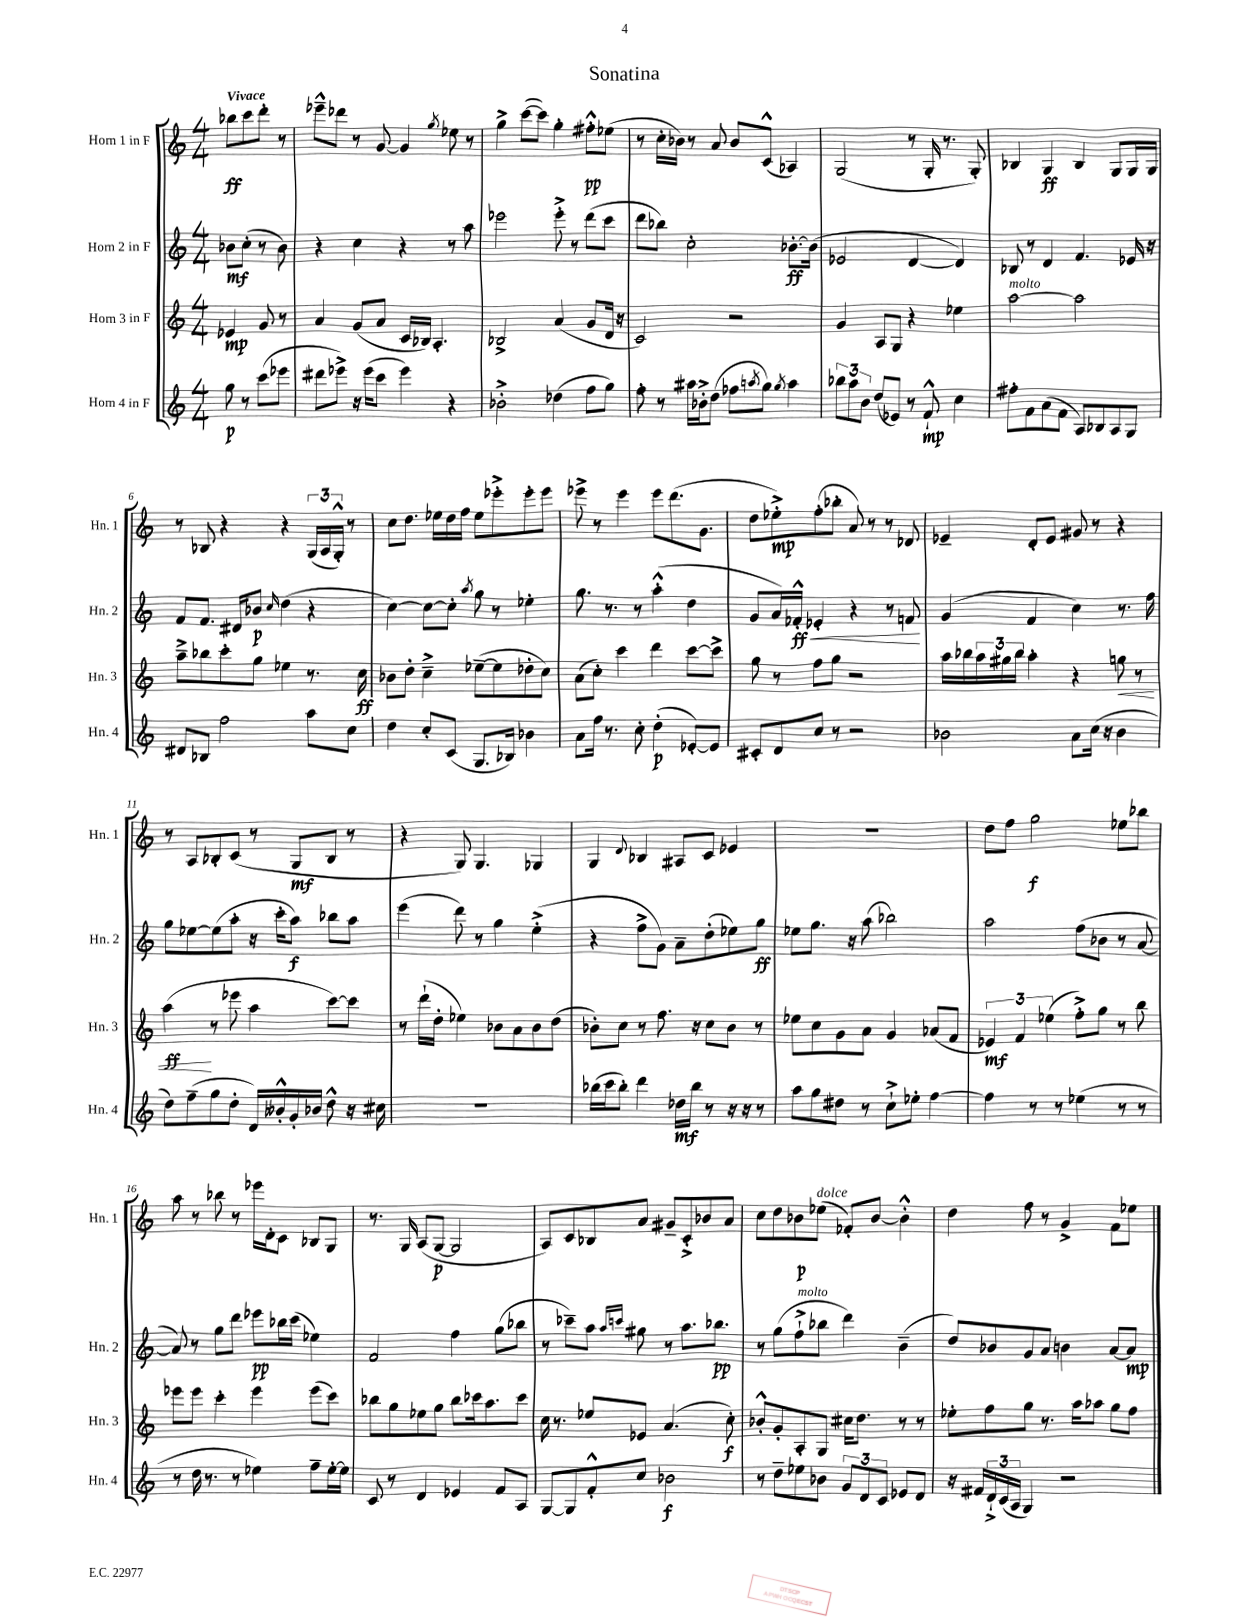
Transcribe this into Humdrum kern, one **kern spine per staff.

**kern	**dynam	**kern	**dynam	**kern	**dynam	**kern	**dynam
*part4	*part4	*part3	*part3	*part2	*part2	*part1	*part1
*staff4	*staff4	*staff3	*staff3	*staff2	*staff2	*staff1	*staff1
*I"Horn 4 in F	*	*I"Horn 3 in F	*	*I"Horn 2 in F	*	*I"Horn 1 in F	*
*I'Hn. 4	*	*I'Hn. 3	*	*I'Hn. 2	*	*I'Hn. 1	*
*clefG2	*	*clefG2	*	*clefG2	*	*clefG2	*
*k[]	*	*k[]	*	*k[]	*	*k[]	*
*M4/4	*	*M4/4	*	*M4/4	*	*M4/4	*
=	=	=	=	=	=	=	=
!	!	!	!	!	!	!LO:TX:a:B:t=Vivace	!
8gg\	p	4e-X/	mp	8b-X\L	mf	8bb-X\L	ff
8r	.	.	.	(8cc'\J	.	8ccc\	.
(8ccc\L	.	8g/	.	8r	.	8ddd'\J	.
8eee-X\J	.	8r	.	8b-\)	.	8r	.
=1	=1	=1	=1	=1	=1	=1	=1
8ddd#X\L	.	4a/	.	4r	.	8eee-X~^^\L	.
8eee-X^\J)	.	.	.	.	.	8ddd-X\J	.
16r	.	(8g/L	.	4cc\	.	8r	.
(16eee-\KL	.	.	.	.	.	.	.
8ccc\J	.	8a/J	.	.	.	[8g/	.
4eee-\)	.	16c/LL	.	4r	.	4g/]	.
.	.	16B-X/JJ)	.	.	.	.	.
.	.	4.A'/	.	.	.	.	.
.	.	.	.	.	.	8qgg/	.
4r	.	.	.	8r	.	8ee-X\	.
.	.	.	.	8aa\	.	8r	.
=2	=2	=2	=2	=2	=2	=2	=2
2b-X'^\	.	2B-X^/	.	2eee-X\	.	4gg^\	.
.	.	.	.	.	.	([8ccc\L	.
.	.	.	.	.	.	8ccc\J])	.
(4dd-X\	.	(4a/	.	8eee-'^\	.	4gg'\	.
.	.	.	.	8r	.	.	.
8ff\L	.	8g/L	.	(8ddd\L	.	8ff#X'^^\L	pp
8gg\J)	.	16d/Jk	.	8ccc\J	.	(8ee-X\J	.
.	.	16r	.	.	.	.	.
=3	=3	=3	=3	=3	=3	=3	=3
8ff'\	.	2c/)	.	8ddd\L	.	8r	.
8r	.	.	.	8bb-X\J)	.	16cc'\LL	.
.	.	.	.	.	.	16b-X\JJ)	.
16aa#X\LL	.	.	.	2cc'\	.	8r	.
16b-X'^\J	.	.	.	.	.	.	.
(8dd\J	.	.	.	.	.	8a/	.
8ff-X\L	.	2r	.	.	.	8b-/L	.
8qaan/	.	.	.	.	.	.	.
8gg\J)	.	.	.	.	.	(8c^^/J	.
8qgg/	.	.	.	.	.	.	.
4aa\	.	.	.	[8.b-X'\L	ff	4A-X/)	.
.	.	.	.	(16b-\Jk]	.	.	.
=4	=4	=4	=4	=4	=4	=4	=4
12bb-X\L	.	4g/	.	2e-X/	.	(2G/	.
12aa\	.	.	.	.	.	.	.
12b\J	.	.	.	.	.	.	.
(8dd/L	.	8A/L	.	.	.	.	.
8e-X/J)	.	8G/J	.	.	.	.	.
8r	.	4r	.	[4d/	.	8r	.
8f`^^/	mp	.	.	.	.	16G'/	.
.	.	.	.	.	.	8.r	.
4cc\	.	4ee-X\	.	4d/])	.	.	.
.	.	.	.	.	.	8G'/)	.
=5	=5	=5	=5	=5	=5	=5	=5
!	!	!LO:TX:a:i:t=molto	!	!	!	!	!
8ff#X'\L	.	[2aa\	.	8B-X/	.	4B-X/	.
8f\	.	.	.	8r	.	.	.
(8a\	.	.	.	4d/	.	4G/	ff
8f\J	.	.	.	.	.	.	.
8A/L)	.	2aa\]	.	4.f/	.	4B-/	.
8B-X/	.	.	.	.	.	.	.
8A/	.	.	.	.	.	8G/L	.
8G/J	.	.	.	16e-X/	.	16G/L	.
.	.	.	.	16r	.	16G/JJ	.
!!LO:LB:g=z
=6	=6	=6	=6	=6	=6	=6	=6
8d#X/L	.	8aa~^\L	.	8f/L	.	8r	.
8B-X/J	.	8bb-X\	.	8.f/J	.	8B-X/	.
2ff\	.	8ccc'\	.	.	.	4r	.
.	.	.	.	16d#X/KL	.	.	.
.	.	8gg\J	.	8b-X/J	p	.	.
.	.	.	.	16qqcc/	.	.	.
.	.	4ee-X\	.	(4dd\	.	4r	.
8aa\L	.	8.r	.	4r	.	(24G/LL	.
.	.	.	.	.	.	24A/	.
.	.	.	.	.	.	24G'^^/JJ)	.
8cc\J	.	.	.	.	.	8r	.
.	.	16cc\	ff	.	.	.	.
=7	=7	=7	=7	=7	=7	=7	=7
4dd\	.	8b-X\L	.	[4cc\)	.	8cc\L	.
.	.	8dd'\J	.	.	.	8.dd\J	.
8cc'/L	.	4cc~^\	.	8cc\L_	.	.	.
.	.	.	.	.	.	16ee-X\LL	.
(8c/J	.	.	.	8cc'\J]	.	16dd\	.
.	.	.	.	.	.	16ff\JJ	.
.	.	.	.	8qaa/	.	.	.
8.G/L	.	([8ee-X~\L	.	8gg\	.	8ee-\L	.
.	.	8ee-\]	.	8r	.	8eee-X'^\	.
16B-X/Jk)	.	.	.	.	.	.	.
4b-X\	.	8dd-X'\	.	4ee-X'\	.	8eee-'\	.
.	.	8cc\J)	.	.	.	8eee-\J	.
=8	=8	=8	=8	=8	=8	=8	=8
8a\L	.	(8a\L	.	8.gg\	.	8eee-X^\	.
16ff\Jk	.	8cc'\J)	.	.	.	8r	.
8.r	.	.	.	8.r	.	.	.
.	.	4ccc\	.	.	.	4eee-\	.
8cc'\	.	.	.	8r	.	.	.
(4dd'\	p	4ddd\	.	(4aa'^^\	.	8eee-\L	.
.	.	.	.	.	.	(8.ddd\	.
[8e-X'/L)	.	[8ccc\L	.	4dd\	.	.	.
.	.	.	.	.	.	8.g\J	.
8e-/J]	.	8ccc^\J]	.	.	.	.	.
=9	=9	=9	=9	=9	=9	=9	=9
8c#X'/L	.	8gg\	.	8g/L	.	8dd\L	.
8d/	.	8r	.	16a/L)	.	8ee-X'^\)	mp
!	!	!	!	!	!LO:HP:b	!	!
.	.	.	.	16f-X'^^/JJ	< ff	.	.
8cc/J	.	8ff\L	.	4e-X'/	.	(8ff'\	.
8r	.	8gg\J	.	.	.	8bb-X'\J	.
2r	.	2r	.	4r	.	8a/)	.
.	.	.	.	.	.	8r	.
.	.	.	.	8r	.	8r	.
.	.	.	.	8fn/	.	8d-X/	.
.	.	.	.	.	[	.	.
=10	=10	=10	=10	=10	=10	=10	=10
2b-X\	.	16aa\LL	.	(4g/	.	4e-X~/	.
.	.	16bb-X\	.	.	.	.	.
.	.	24aa\	.	.	.	.	.
.	.	24gg#X\	.	.	.	.	.
.	.	24bb-\JJ	.	.	.	.	.
.	.	4aa'\	.	4f/	.	8d'/L	.
.	.	.	.	.	.	8e-/J	.
8a\L	.	4r	.	4cc\)	.	8g#X/	.
(16cc\Jk	.	.	.	.	.	8r	.
16r	.	.	.	.	.	.	.
!	!	!	!LO:HP:b	!	!	!	!
4b-\	.	8ggn\	<	8.r	.	4r	.
.	.	8r	.	.	.	.	.
.	.	.	.	16ff\	.	.	.
!!LO:LB:g=z
=11	=11	=11	=11	=11	=11	=11	=11
8dd\L)	.	(4aa\	ff	8gg\L	.	8r	.
(8ff~\	.	.	.	[8ee-X\	.	8A/L	.
8gg\	.	8r	[	(8ee-\]	.	8B-X'/	.
8dd'\J	.	8eee-X\	.	8aa'\J	.	(8c/J	.
16d/LL)	.	4aa\	.	16r	.	8r	.
16b--X'^^/	.	.	.	16ccc'\KL	.	.	.
16g'/	.	.	.	8aa\J)	f	8G/L	mf
16b-X/JJ	.	.	.	.	.	.	.
8dd^^\	.	[8ccc\L)	.	8bb-X\L	.	8B-/J	.
16r	.	8ccc\J]	.	8aa\J	.	8r	.
16cc#X\	.	.	.	.	.	.	.
=12	=12	=12	=12	=12	=12	=12	=12
1r	.	8r	.	(4eee\	.	4r	.
.	.	(16ddd`\LL	.	.	.	.	.
.	.	16dd'\JJ	.	.	.	.	.
.	.	4ee-X\)	.	8ddd\)	.	8G/)	.
.	.	.	.	8r	.	4.G/	.
.	.	8b-X\L	.	4gg\	.	.	.
.	.	8a\	.	.	.	.	.
.	.	8b-\	.	(4ee'^\	.	4G-X/	.
.	.	(8dd\J	.	.	.	.	.
=13	=13	=13	=13	=13	=13	=13	=13
(16bb-X\LL	.	8b-X'\L)	.	4r	.	4G/	.
16ccc\J	.	.	.	.	.	.	.
8bb-'\J)	.	8cc\J	.	.	.	.	.
.	.	.	.	.	.	8qqd/	.
4ddd\	.	8r	.	8ff^\L	.	4B-X/	.
.	.	8.ff\	.	8g\J)	.	.	.
16dd-X\LL	mf	.	.	8a~\L	.	8A#X/L	.
16bb-\JJ	.	16r	.	.	.	.	.
8r	.	8cc\L	.	(8dd'\	.	8c/J	.
16r	.	8b-\J	.	8ee-X\)	.	4e-X/	.
16r	.	.	.	.	.	.	.
8r	.	8r	.	8gg\J	ff	.	.
=14	=14	=14	=14	=14	=14	=14	=14
8aa\L	.	8ee-X\L	.	8ee-X\L	.	1r	.
8gg\	.	8cc\	.	8.gg\J	.	.	.
8dd#X\J	.	8g\	.	.	.	.	.
.	.	.	.	16r	.	.	.
8r	.	8a\J	.	(8aa\	.	.	.
8cc`^\L	.	4g/	.	2bb-X\)	.	.	.
8ee-X'\J	.	.	.	.	.	.	.
[4ff\	.	(8a-X/L	.	.	.	.	.
.	.	8f/J	.	.	.	.	.
=15	=15	=15	=15	=15	=15	=15	=15
4ff\]	.	6e-X/)	mf	2aa\	.	8dd\L	.
.	.	.	.	.	.	8ff\J	.
.	.	6f/	.	.	.	.	.
8r	.	.	.	.	.	2gg\	f
.	.	(6ee-X\	.	.	.	.	.
8r	.	.	.	.	.	.	.
(4ee-X\	.	8ff'^\L)	.	(8ff\L	.	.	.
.	.	8gg\J	.	8b-X\J	.	.	.
8r	.	8r	.	8r	.	8ee-X\L	.
8r	.	8bb\	.	[8a/	.	8bb-X\J	.
!!LO:LB:g=z
=16	=16	=16	=16	=16	=16	=16	=16
8r	.	8eee-X\L	.	8a/])	.	8aa\	.
16dd\	.	8eee-\J	.	8r	.	8r	.
8.r	.	.	.	.	.	.	.
.	.	4ccc'\	.	8gg\L	.	8bb-X\	.
8r	.	.	.	8ddd\J	.	8r	.
4ee-X\)	.	4eee-\	.	8eee-X\L	pp	16eee-X\LL	.
.	.	.	.	.	.	16d'\J	.
.	.	.	.	16bb-X\L	.	8c\J	.
.	.	.	.	(16ccc\JJ	.	.	.
8ff~\L	.	(8eee-\L	.	4ee-X\)	.	8B-X/L	.
[16ee-'\L	.	8ccc\J)	.	.	.	8G/J	.
16ee-\JJ]	.	.	.	.	.	.	.
=17	=17	=17	=17	=17	=17	=17	=17
8c/	.	8bb-X\L	.	2f/	.	8.r	.
8r	.	8gg\	.	.	.	.	.
.	.	.	.	.	.	16G/	.
4d/	.	8ee-X\	.	.	.	(8A/L	.
.	.	8gg\J	.	.	.	[8G/J	p
4e-X/	.	8bb-\L	.	4ff\	.	2G/]	.
.	.	16ccc-X\k	.	.	.	.	.
.	.	8.aa\	.	.	.	.	.
8f/L	.	.	.	(8gg\L	.	.	.
8A/J	.	8ccc-\J	.	8bb-X\J	.	.	.
=18	=18	=18	=18	=18	=18	=18	=18
[8G/L	.	16cc\	.	8r	.	8A/L)	.
.	.	8.r	.	.	.	.	.
8G/]	.	.	.	8ccc-X~\L)	.	8c/	.
8f'^^/	.	8ee-X/L	.	8aa\J	.	8B-X/	.
.	.	.	.	16qqaa/LL	.	.	.
.	.	.	.	16qqcccn/JJ	.	.	.
8cc/J	.	8e-X/J	.	8gg#X\	.	8a/J	.
2b-X\	f	(4.a/	.	8r	.	8g#X~/L	.
.	.	.	.	8.aa\L	.	8c'^/	.
.	.	.	.	.	.	8b-X/	.
.	.	.	.	8.bb-X\J	pp	.	.
.	.	8cc'\)	f	.	.	8a/J	.
=19	=19	=19	=19	=19	=19	=19	=19
8r	.	8b-X'^^/L	.	8r	.	8cc\L	.
8dd~\L	.	8g'/	.	(8gg\L	.	8dd\	.
!	!	!	!	!LO:TX:a:i:t=molto	!	!	!
8ee-X\	.	8A'/	.	8ff`^\	.	8b-X\	p
!	!	!	!	!	!	!LO:TX:a:i:t=dolce	!
8b-X\J	.	8G/J	.	8bb-X\J	.	(8ee-X\J	.
12g/L	.	16cc#X\KL	.	4ddd\)	.	8f-X'/L)	.
.	.	8.dd\J	.	.	.	.	.
12d/	.	.	.	.	.	.	.
.	.	.	.	.	.	[8b-/J	.
12c/J	.	.	.	.	.	.	.
8e-X/L	.	8r	.	(4b~\	.	4b-'^^\]	.
8d/J	.	8r	.	.	.	.	.
=20	=20	=20	=20	=20	=20	=20	=20
16r	.	8ee-X'\L	.	8dd/L)	.	4dd\	.
16f#X/LL	.	.	.	.	.	.	.
24d`^/	.	8ff\	.	8b-X/	.	.	.
(24c/	.	.	.	.	.	.	.
24A/JJ	.	.	.	.	.	.	.
4G/)	.	8gg\J	.	8g/	.	8ff\	.
.	.	8.r	.	8a/J	.	8r	.
2r	.	.	.	4bn\	.	4g^/	.
.	.	16aa\KL	.	.	.	.	.
.	.	8aa-X\J	.	.	.	.	.
.	.	8gg\L	.	[8a/L	.	8f\L	.
.	.	8ff\J	.	8a/J]	mp	8ee-X\J	.
==	==	==	==	==	==	==	==
*-	*-	*-	*-	*-	*-	*-	*-
